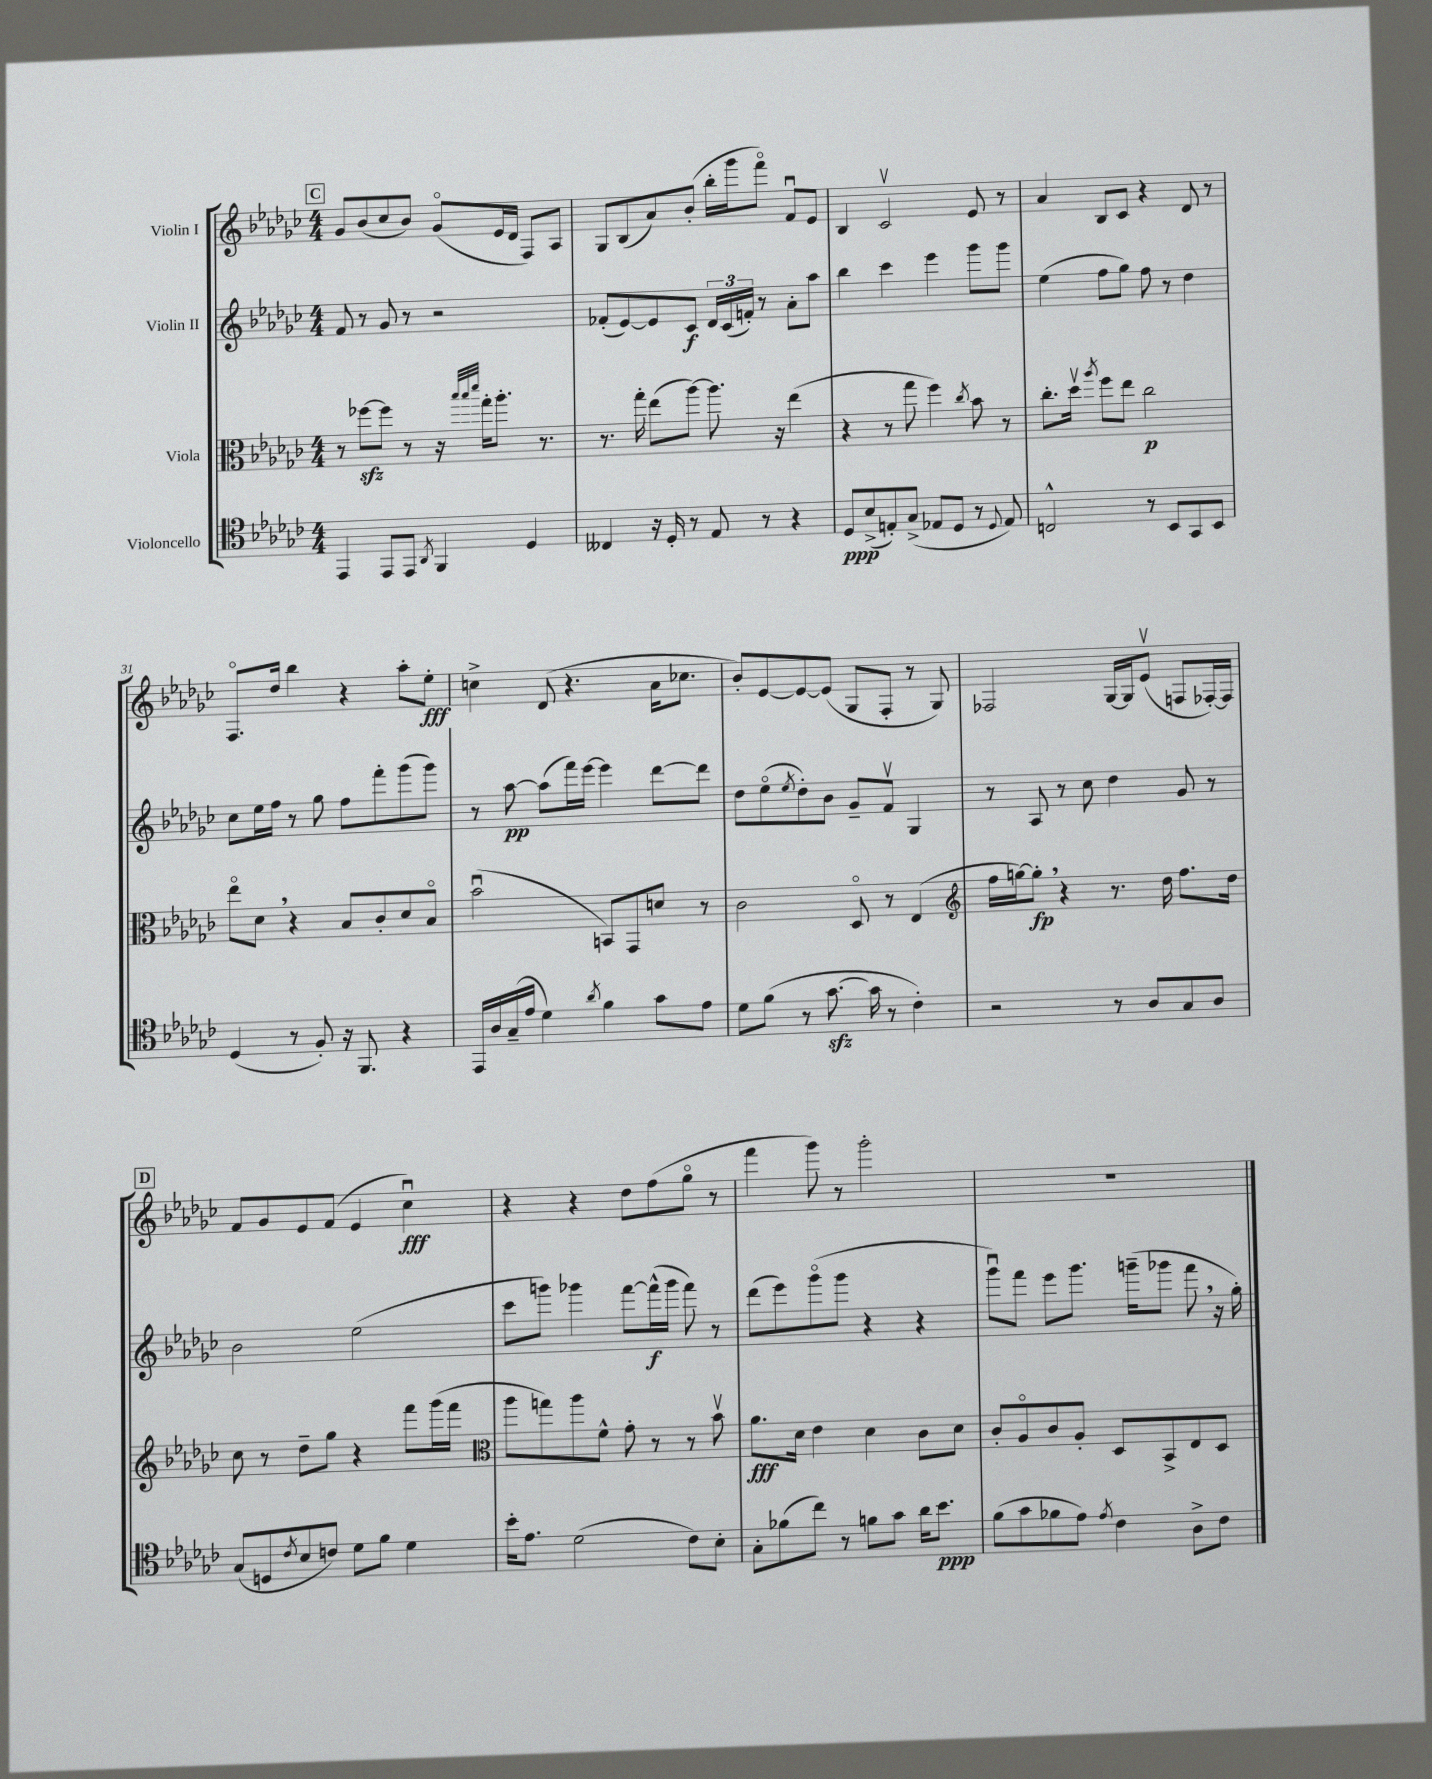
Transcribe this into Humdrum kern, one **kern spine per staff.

**kern	**kern	**kern	**kern
*staff4	*staff3	*staff2	*staff1
*clefC4	*clefC3	*clefG2	*clefG2
*k[b-e-a-d-g-c-]	*k[b-e-a-d-g-c-]	*k[b-e-a-d-g-c-]	*k[b-e-a-d-g-c-]
*M4/4	*M4/4	*M4/4	*M4/4
4EE-	8r	8f	8g-
.	[8ff-	8r	(8b-
8EE-	8ff-]	8g-	8cc-
8EE-	8r	8r	8b-)
8qAA-	.	.	.
4FF	16r	2r	(8g-o
.	32qqbb-	.	.
.	32qqbb-	.	.
.	32qqddd-	.	.
.	16gg-'	.	.
.	8.aa-'	.	16e-
.	.	.	16d-
4D-	.	.	8F)
.	8.r	.	.
.	.	.	8A-
=	=	=	=
4C--	8.r	(8f-'	8G-
.	.	[8e-)	(8B-
.	16gg-'	.	.
16r	(8ee-	8e-]	8a-)
16D-'	.	.	.
8r	[8aa-)	8c-	(8b-'
8E-	8.aa-]	24d-	16bb-'
.	.	(24c-	.
.	.	.	16ggg-
.	.	24f')	.
8r	.	8r	8fffo)
.	16r	.	.
4r	(4ee-	8a-'	8fu
.	.	8aa-	8e-
=	=	=	=
8D-	4r	4bb-	4B-
(8B-^	.	.	.
8E')	8r	4ccc-	2c-v
(8G-^	8gg-	.	.
8E-	4ff)	4eee-	.
8D-	.	.	.
.	8qcc-	.	.
8r	8b-	8ggg-	8e-
8qqD-	.	.	.
8E-)	8r	8ggg-	8r
=	=	=	=
2C^^	8.cc-'	(4ee-	4a-
.	16dd-v	.	.
.	8qaa-	.	.
.	8ff	8ff	8B-
.	8ee-	8gg-)	8c-
8r	2cc-	8ff	4r
8BB-	.	8r	.
8GG-	.	4dd-	8d-
8BB-	.	.	8r
=	=	=	=
(4D-	8ee-o	8cc-	8.Fo
.	8d-	16ee-	.
.	.	16ff	16dd-
8r	4r	8r	4bb-
8F')	.	8gg-	.
16r	8B-	8ff	4r
8.FF	.	.	.
.	8c-'	8fff'	.
4r	8d-	(8ggg-	8aa-'
.	8B-o	8ggg-)	8ee-'
=	=	=	=
16EE-	(2b-u	8r	4cc^
16A-	.	.	.
(16G-~	.	[8aa-	.
16e-	.	.	.
4d-)	.	(8aa-]	(8d-
.	.	16fff)	4.r
.	.	[16eee-	.
8qa-	.	.	.
4f	8BB)	4eee-]	.
.	8GG-	.	.
8g-	8d	[8ddd-	16a-
.	.	.	8.cc-
8e-	8r	8ddd-]	.
=	=	=	=
8d-	2c-	8dd-	8b-')
(8f	.	(8ee-o	[8e-
.	.	8qee-	.
8r	.	8dd-')	8e-_
[8.g-	.	8b-	(8e-]
.	8D-o	8g-~	8G-
16g-]	.	.	.
8r	8r	8fv	8F'
4c-')	(4E-	4G-	8r
.	.	.	8G-)
=	=	=	=
*	*clefG2	*	*
2r	16ff	8r	2F-
.	[16gg)	.	.
.	8gg']	8A-	.
.	4r	8r	.
.	.	8cc-	.
8r	8.r	4dd-	[16G-
.	.	.	16G-]
8A-	.	.	(8e-v
.	16dd-	.	.
8G-	8.ff	8g-	8F
8A-	.	8r	[16F-')
.	16dd-	.	16F-]
=	=	=	=
(8G-	8cc-	2b-	8f
8D	8r	.	8g-
8qc-	.	.	.
8B-	8dd-~	.	8e-
8c)	8gg-	.	(8f
8d-	4r	(2ee-	4e-
8f	.	.	.
4d-	8fff	.	4cc-u)
.	(16ggg-	.	.
.	16fff	.	.
=	=	=	=
*	*clefC3	*	*
16b-'	8aa-	8ccc-	4r
8.e-	.	.	.
.	8gg)	8ggg)	.
(2d-	8aa-	4ggg-	4r
.	8f^^	.	.
.	8g-'	[8fff	8dd-
.	8r	(16fff^^]	(8ff
.	.	16ggg-	.
8c-)	8r	8fff)	8gg-o
8B-'	8b-v	8r	8r
=	=	=	=
8G-'	8.a-	(8ddd-	4fff
(8f-	.	8eee-)	.
.	16d-	.	.
8cc-)	4e-	(8ggg-o	8ggg-)
8r	.	8ggg-	8r
8f	4d-	4r	2ggg-'
8g-	.	.	.
16a-	8c-	4r	.
8.b-	.	.	.
.	8d-	.	.
=	=	=	=
(8f	8c-'	8ggg-u)	1r
8g-	8A-o	8fff	.
8f-	8c-	8eee-	.
8e-)	8A-'	8.ggg-	.
8qe-	.	.	.
4c-	8D-	.	.
.	.	(16ggg~	.
.	8BB-^	8ggg-	.
8A-^	8E-	8fff	.
8c-	8D-	16r	.
.	.	16gg-')	.
==	==	==	==
*-	*-	*-	*-
